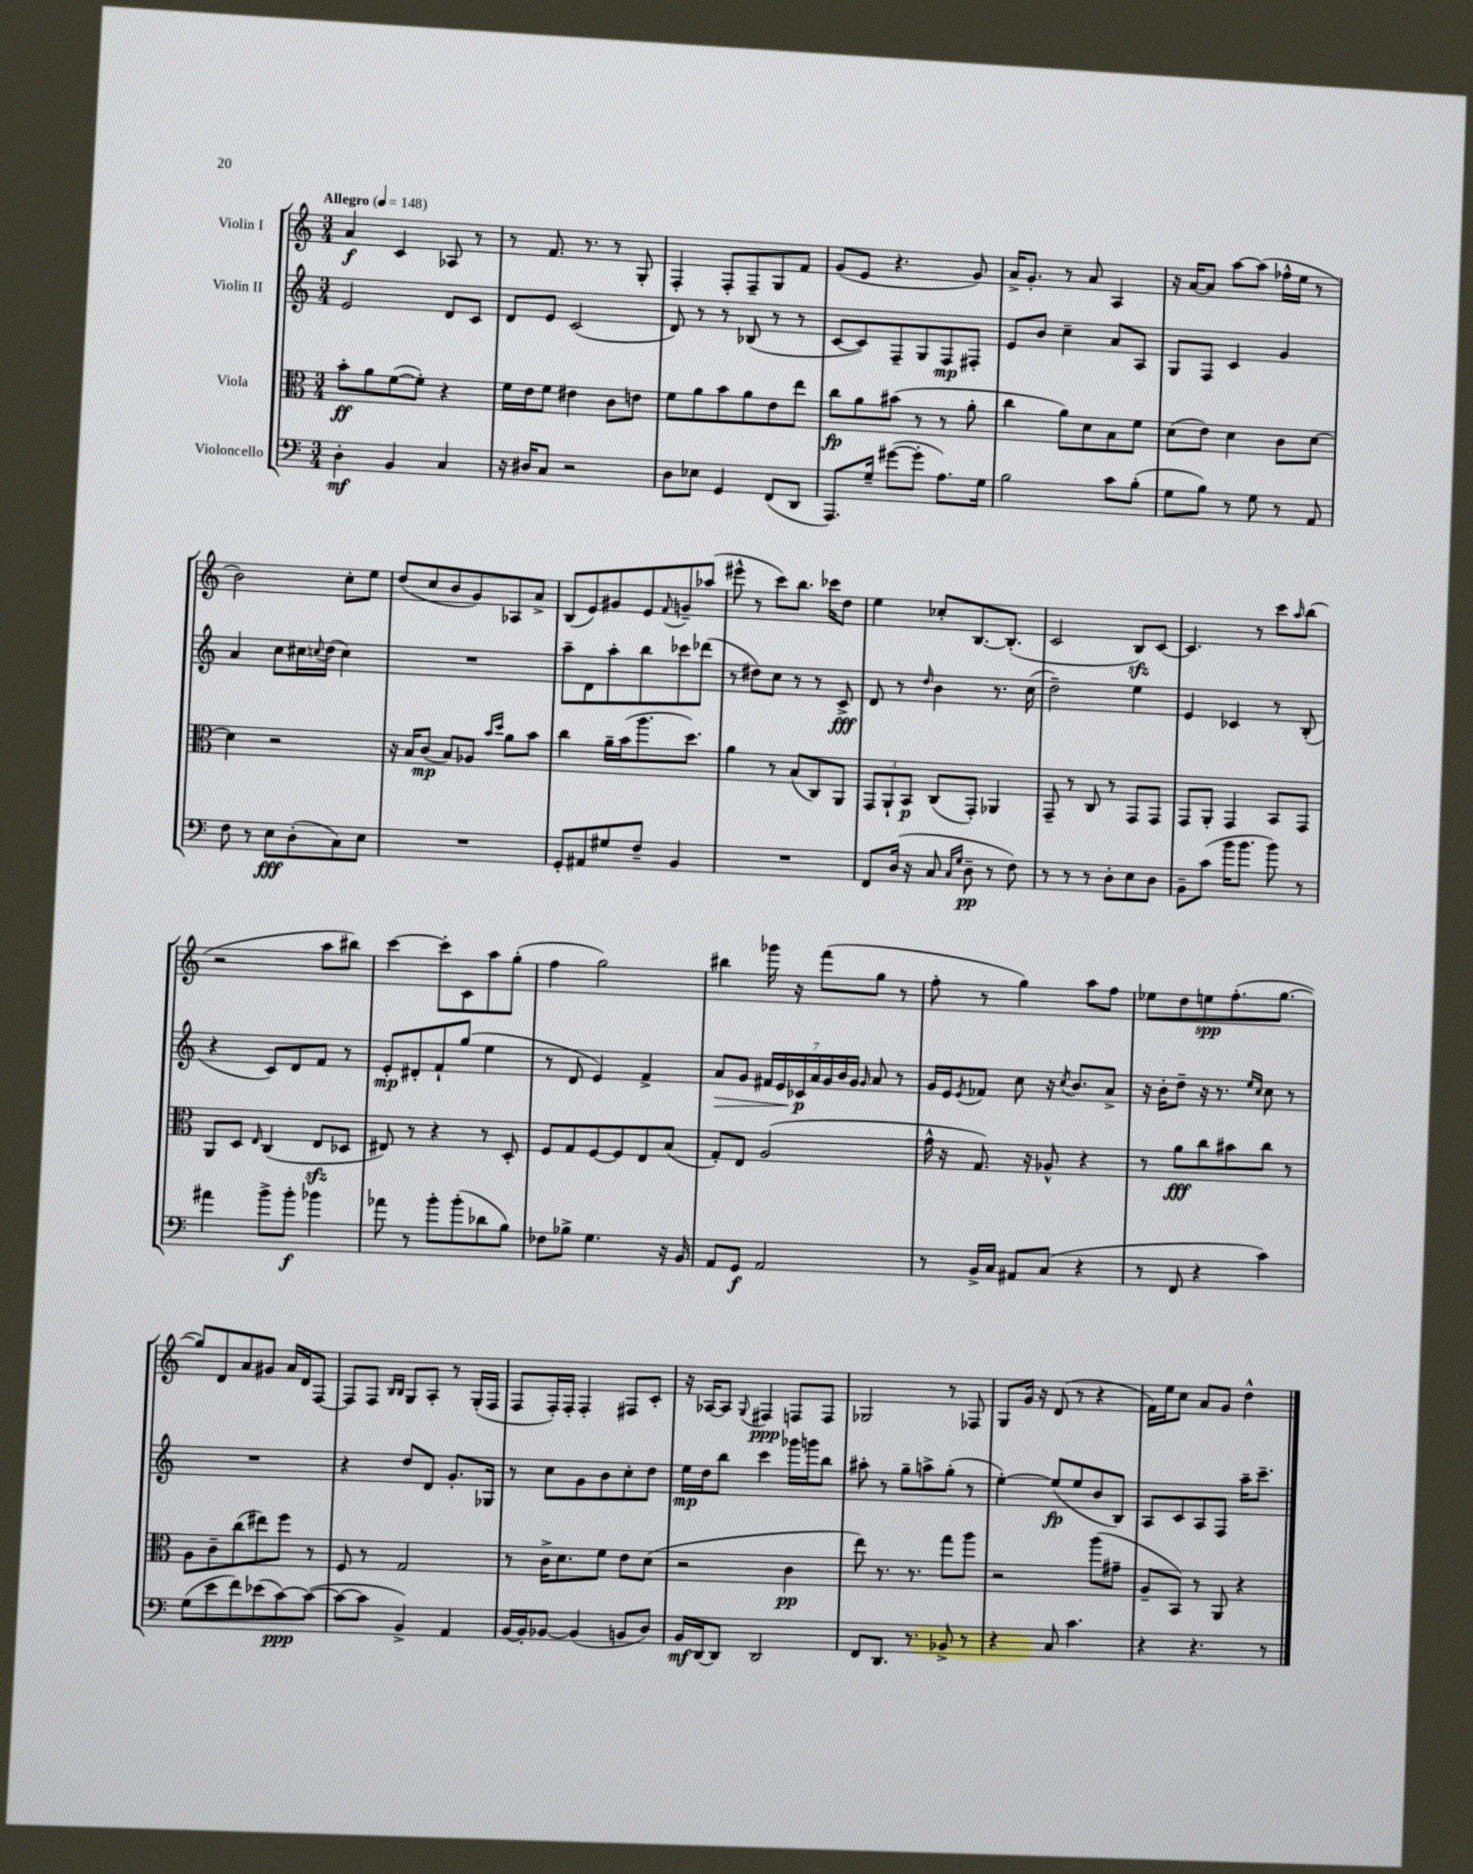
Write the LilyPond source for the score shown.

<<
\new StaffGroup <<
\new Staff = "s0" \with { instrumentName = "Violin I" } {
    \clef treble \key c \major \numericTimeSignature \time 3/4 \tempo "Allegro" 4 = 148
    a'4\f c'4 aes8 r8 |
    r8 f'8. r8. r8 g8-. |
    f4-. f8-. f8-- g8 f'8 |
    g'8( e'8 r4. g'8) |
    a'16-> g'8.-. r8 a'8 a4 |
    r16 a'16~ a'8 a''8~ a''8( fes''16-^ e''16 r8 |
    b'2) c''8-. e''8 |
    d''8( c''8 b'8 g'8) aes8 a'8-> |
    b8( e'8) gis'8 e'8 \appoggiatura { f'8 } g'8-- aes''8( |
    eis'''8-^ r8 c'''8) b''8. ces'''16 d''8 |
    e''4 ces''8-. b8.~ b8.-.( |
    c'2 b8\sfz) c'8~ |
    c'4. r8 c'''8 \grace { a''16 } b''8( |
    r2 a''8 bis''8) |
    c'''4~ c'''8-. c'8 a''8 g''8-.( |
    f''4 g''2) |
    bis''4 ges'''16 r16 f'''8( g''8 r8 |
    f''8-. r8 g''4) a''8 f''8 |
    ees''8 d''8 e''8\spp f''8.-.( g''8.~ |
    g''8) d'8 a'8 gis'8 a'16 d'16 f8~ |
    f8 f8 \grace { b16 b16 } g8 a8-. r8 g16-.( f16 |
    f8 f16-.) f16-. f4-. fis8 c'8-. |
    r16 aes16~ aes8 \appoggiatura { g8 } fis4\ppp f8 f8 |
    ges2 r8 fes8 |
    g8 g'16 r16 d'8( r8 r4 |
    f'16) e''16 c''8 a'8 g'8 d''4-^ \bar "|." |
}
\new Staff = "s1" \with { instrumentName = "Violin II" } {
    \clef treble \key c \major \numericTimeSignature \time 3/4
    e'2 d'8 c'8 |
    d'8 e'8 c'2( |
    d'8) r8 r8 bes8( r8 r8 |
    c'8~ c'8) f8-- g8 f8\mp fis8-. |
    e'8 b'8 c''4-- a'8 a8 |
    g8 f8 c'4 g'4 |
    a'4 c''8 cis''16 \appoggiatura { c''8 } d''16( c''4) |
    R2. |
    a''8-- d'8 a''8-. b''8 ces'''8 des'''8( |
    r8 dis''8) c''8 r8 r8 c'8->\fff |
    d'8 r8 \grace { d''16 } b'4 r8. c''16( |
    d''2--) e''4 |
    e'4 ces'4 r8 b8-.( |
    r4 c'8) d'8 f'8 r8 |
    e'8-.\mp dis'8-. f'8-! g''8( e''4 |
    r8 d'8 e'4) f'4-> |
    a'8\> g'8 \tuplet 7/4 { fis'16 e'16 ces'16\p\! a'16 g'16 b'16 g'16 } \grace { g'16 } a'8 r8 |
    g'16 e'16 \acciaccatura { e'8 } fes'8 c''8 r16 \acciaccatura { c''8 } b'8. a'8-> |
    r16 b'16-. d''8-- r16 r8. \grace { e''16 c''16 } c''8 r8 |
    R2. |
    r4 d''8 d'8 g'8.-. ges16 |
    r8 c''8 g'8 b'8 c''8-. d''8 |
    e''16\mp d''16 b''8 c'''4 ges'''16 g'''16 b''8 |
    ais''8-. r8 g''8-- a''8-> g''8-.( r8 |
    e''4~-.) e''8\fp( e''8 b'8 b8) |
    a8 c'8 a8 f8 a''16-- c'''8.-- \bar "|." |
}
\new Staff = "s2" \with { instrumentName = "Viola" } {
    \clef alto \key c \major \numericTimeSignature \time 3/4
    b'8-.\ff a'8 f'8~( f'8-.) r4 |
    f'16 e'16 f'8 eis'4 c'8 e'8 |
    f'8 a'8 b'8 a'8 e'8 e''8 |
    c''8\fp a'8 bis'8( r8 r8 a'8-. |
    c''4 a'8) d'8 b8 f'8 |
    d'8( e'8) d'4 c'8 d'8~ |
    d'4 r2 |
    r16 b16 c'8\mp( b8) aes8 \grace { b'16 d''16 } a'8 b'8 |
    c''4 a'16-- b'16( a''8. d''8.) |
    a'4 r8 b8( c8) a,8 |
    \tuplet 3/2 { g,8 a,8-! b,8\p } c8( g,8-.) aes,4 |
    g,8-- r8 c8 r8 g,8 g,8 |
    g,8 a,8-. g,4 b,8 g,8 |
    a,8 d8 \grace { e16 } c4( e8\sfz des8 |
    eis8) r8 r4 r8 d8-. |
    f8 g8 f8~ f8 e8 b8( |
    g8-.) e8 a2( |
    g'16-^ r16 g8.) r16 aes8-^ r4 |
    r8 a'8\fff c''8 bis'8 c''8 r8 |
    a8 c'8-- c''8( eis''8) f''8 r8 |
    f8 r8 g2 |
    r8 c'16-> d'8. f'8 e'8 d'8( |
    r2 c'4\pp |
    e''8) r8. r8. g''8 a''8 |
    r2 a''8( gis'8-- |
    a8-- b,8) r8 a,8 r4 \bar "|." |
}
\new Staff = "s3" \with { instrumentName = "Violoncello" } {
    \clef bass \key c \major \numericTimeSignature \time 3/4
    d4-.\mf b,4 c4 |
    r16 dis16 c8 r2 |
    d8 ees8 g,4 f,8( d,8 |
    a,,8.) g16-- gis'8~( gis'8-. a8.) g16 |
    b2 c'8 b8-.( |
    g8 b8) r8 g8 r8 a,8 |
    f8 r8 e8\fff d8-.( c8) e8 |
    R2. |
    g,8-. ais,8 gis8 f8-- b,4 |
    R2. |
    f,8 d16( r16 c8 \grace { c16 g16 } d8--\pp r8 f8) |
    r8 r8 r8 d8-. e8 d8 |
    b,8-- c'8( b'16 b'8. b'8) r8 |
    ais'4 b'8-> b'8-.\f bes'4 |
    aes'8 r8 b'8-. b'8-.( des'8 b8) |
    fes8 bes8-> g4. r16 b,16 |
    a,8 g,8\f a,2 |
    r8 b,16-> c16 ais,8 c8( r4 |
    r8 f,8 r4 c'4) |
    g8( e'8 f'8) ees'8( c'8~\ppp) c'8~( |
    c'8~ c'8 b,4->) a,4 |
    b,16~ b,16-. bes,8~ bes,4( b,8 d8) |
    b,16\mf d,16~ d,8 d,2 |
    f,8 d,8. r8. bes,8-> r8 |
    r4 c8 c'4. |
    r4 r4. r8 \bar "|." |
}
>>
>>
\layout { \context { \Score \remove "Bar_number_engraver" } }
